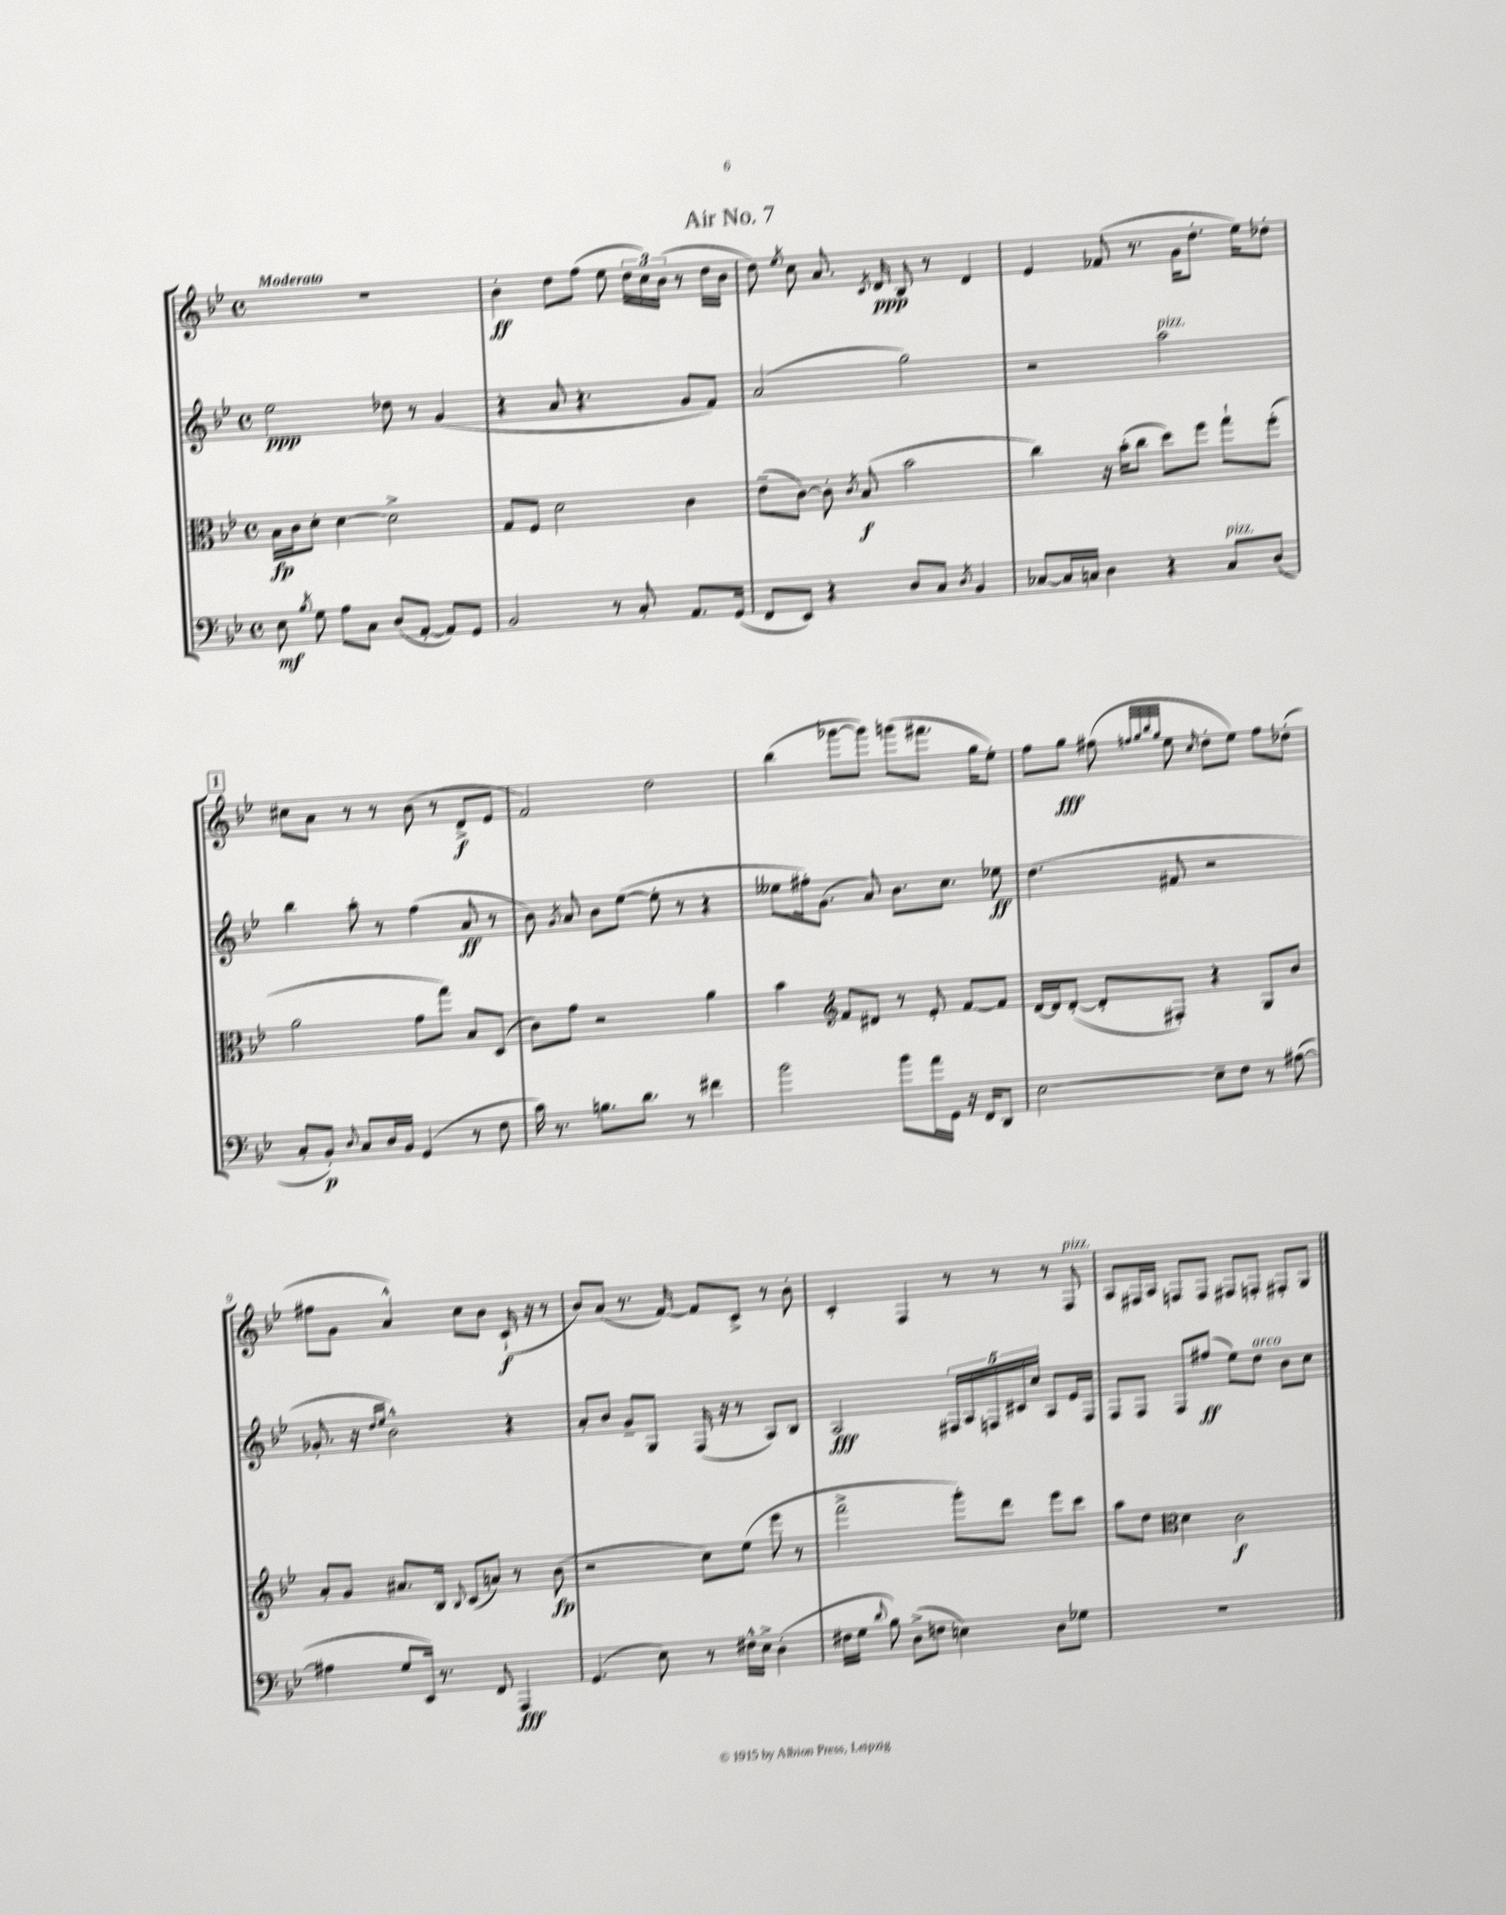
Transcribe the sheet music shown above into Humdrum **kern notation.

**kern	**dynam	**kern	**dynam	**kern	**dynam	**kern	**dynam
*part4	*part4	*part3	*part3	*part2	*part2	*part1	*part1
*staff4	*staff4	*staff3	*staff3	*staff2	*staff2	*staff1	*staff1
*clefF4	*	*clefC3	*	*clefG2	*	*clefG2	*
*k[b-e-]	*	*k[b-e-]	*	*k[b-e-]	*	*k[b-e-]	*
*M4/4	*	*M4/4	*	*M4/4	*	*M4/4	*
*met(c)	*	*met(c)	*	*met(c)	*	*met(c)	*
=1	=1	=1	=1	=1	=1	=1	=1
!	!	!	!	!	!	!LO:TX:a:B:t=Moderato	!
8E-\	mf	16B-\LL	fp	2ee-\	ppp	1r	.
.	.	16c\J	.	.	.	.	.
8qB-/	.	.	.	.	.	.	.
8G\	.	8d'\J	.	.	.	.	.
8A\L	.	[4d\	.	.	.	.	.
8C\J	.	.	.	.	.	.	.
(8D/L	.	2d^\]	.	8dd-X\	.	.	.
[8AA'/J	.	.	.	8r	.	.	.
8AA/L])	.	.	.	(4g/	.	.	.
8GG/J	.	.	.	.	.	.	.
=2	=2	=2	=2	=2	=2	=2	=2
2BB-/	.	8G/L	.	4r	.	4b-'\	ff
.	.	8F/J	.	.	.	.	.
.	.	2d\	.	8a/	.	8dd\L	.
.	.	.	.	4.r	.	(8ff\J	.
8r	.	.	.	.	.	8ee-\	.
8C'/	.	.	.	.	.	24dd\LL	.
.	.	.	.	.	.	24cc\)	.
.	.	.	.	.	.	(24b-\JJ	.
8.AA/L	.	4c\	.	8g/L	.	8r	.
.	.	.	.	8f/J)	.	16dd\LL	.
(16GG/Jk	.	.	.	.	.	16b-\JJ	.
=3	=3	=3	=3	=3	=3	=3	=3
8FF/L	.	(8e-~\L	.	(2a/	.	8dd\)	.
.	.	.	.	.	.	8qee-/	.
8EE-/J)	.	[8c\J)	.	.	.	8cc\	.
4r	.	8c'\]	.	.	.	8.a/	.
.	.	8qc/	.	.	.	.	.
.	.	(8B-/	f	.	.	.	.
.	.	.	.	.	.	8qc/	.
.	.	.	.	.	.	16d/	ppp
8D/L	.	2b-\	.	2gg\)	.	8B-/	.
8C/J	.	.	.	.	.	8r	.
8qD/	.	.	.	.	.	.	.
4BB-/	.	.	.	.	.	4d/	.
=4	=4	=4	=4	=4	=4	=4	=4
[8C-X/L	.	4cc\)	.	2r	.	4e-/	.
16C-/L]	.	.	.	.	.	.	.
16Cn/JJ	.	.	.	.	.	.	.
4D\	.	16r	.	.	.	(8f-X/	.
.	.	(16b-'\KL	.	.	.	.	.
.	.	8cc\J	.	.	.	8.r	.
!	!	!	!	!LO:TX:a:i:t=pizz.	!	!	!
4r	.	8dd\L)	.	2aa\	.	.	.
.	.	.	.	.	.	16g\KL	.
.	.	8ff\J	.	.	.	8.dd'\J	.
!LO:TX:a:i:t=pizz.	!	!	!	!	!	!	!
8C/L	.	8gg`\L	.	.	.	.	.
.	.	.	.	.	.	16ee-\KL)	.
(8D/J	.	(8ff'\J	.	.	.	8dd-X'\J	.
!!LO:LB:g=z
!!LO:REH:place=s1:t=1
=5	=5	=5	=5	=5	=5	=5	=5
8C'/L	.	2a\	.	4bb-\	.	8cc#X\L	.
8BB-'/J)	p	.	.	.	.	8a\J	.
8qqD/	.	.	.	.	.	.	.
8C/L	.	.	.	8aa'\	.	8r	.
16D/L	.	.	.	8r	.	8r	.
16BB-/JJ	.	.	.	.	.	.	.
(4GG/	.	8g\L	.	(4ff\	.	(8b-\	.
.	.	8gg\J)	.	.	.	8r	.
8r	.	8B-/L	.	8a/	ff	8d^/L	f
8F\	.	(8D/J	.	8r	.	8e-/J	.
=6	=6	=6	=6	=6	=6	=6	=6
16c\)	.	8c\L)	.	8b-\)	.	2f/)	.
8.r	.	.	.	.	.	.	.
.	.	.	.	8qg/	.	.	.
.	.	8g\J	.	8a/	.	.	.
8.Bn\L	.	2r	.	8b-\L	.	.	.
.	.	.	.	([8ee-\J	.	.	.
8.d\J	.	.	.	.	.	.	.
.	.	.	.	8ee-'\]	.	2dd\	.
8r	.	.	.	8r	.	.	.
4f#X\	.	4a\	.	4r	.	.	.
=7	=7	=7	=7	=7	=7	=7	=7
2b-\	.	4b-\	.	8ee--X\L	.	(4bb-\	.
.	.	.	.	16ff#X'\k)	.	.	.
.	.	.	.	(8.g\J	.	.	.
*	*	*clefG2	*	*	*	*	*
.	.	8f/L	.	.	.	[8ggg-X\L	.
.	.	8d#X/J	.	8a/)	.	8ggg-\J])	.
8b-\L	.	8r	.	8.b-\L	.	(8gggn\L	.
16a\L	.	8e-'/	.	.	.	8.fff#X\J	.
16GG\JJ	.	.	.	8.cc\J	.	.	.
16r	.	[8f/L	.	.	.	.	.
16FF/KL	.	.	.	.	.	16gg\KL	.
8DD/J	.	8f/J]	.	8ee-X\	ff	8ee-'\J)	.
=8	=8	=8	=8	=8	=8	=8	=8
[2E-\	.	[16d/LL	.	(4.dd\	.	8ff\L	.
.	.	16d/J]	.	.	.	.	.
.	.	([8d'/J	.	.	.	8gg\J	fff
.	.	8d'/L]	.	.	.	(8ff#X\	.
.	.	.	.	.	.	32qqffn/LLL	.
.	.	.	.	.	.	32qqgg/	.
.	.	.	.	.	.	32qqbb-/	.
.	.	.	.	.	.	32qqgg/JJJ	.
.	.	8F#X'/J)	.	8f#X/	.	8ee-\	.
.	.	.	.	.	.	16qqcc/	.
8E-~\L]	.	4r	.	2r	.	8dd'\L	.
8F\J	.	.	.	.	.	8ee-\J)	.
8r	.	8G/L	.	.	.	8ff\L	.
([8A#X\	.	8b-/J	.	.	.	(8dd-X'\J	.
!!LO:LB:g=z
=9	=9	=9	=9	=9	=9	=9	=9
4A#X\]	.	8a'/L	.	8.g-X'/	.	8ff#X\L	.
.	.	8g/J	.	.	.	8g\J	.
.	.	.	.	16r	.	.	.
.	.	.	.	16qqdd/LL	.	.	.
.	.	.	.	16qqee-/JJ	.	.	.
8G/L	.	8.a#X/L	.	2b-^^\)	.	4a^^/)	.
16EE-/Jk)	.	.	.	.	.	.	.
8.r	.	16B-/Jk	.	.	.	.	.
.	.	8qqB-/	.	.	.	.	.
.	.	(8c/L	.	.	.	8cc\L	.
8FF/	.	8an/J)	.	.	.	8b-\J	.
4AAA/	fff	8r	.	4r	.	(16c`/	f
.	.	.	.	.	.	16r	.
.	.	(8b-\	fp	.	.	8r	.
=10	=10	=10	=10	=10	=10	=10	=10
(4.GG/	.	2r	.	8a'/L	.	8b-/L)	.
.	.	.	.	8b-/J	.	(8a/J	.
.	.	.	.	8g~/L	.	8.r	.
8E-\)	.	.	.	8G/J	.	.	.
.	.	.	.	.	.	[16f/)	.
8r	.	8cc\L)	.	(16F/	.	8f/L]	.
.	.	.	.	16r	.	.	.
16F#X^^\LL	.	(8ee-\J	.	8r	.	8c^/J	.
16E-^\JJ	.	.	.	.	.	.	.
(4D'\	.	8eee-\	.	8A/L)	.	8r	.
.	.	8r	.	8B-/J	.	8b-'\	.
=11	=11	=11	=11	=11	=11	=11	=11
16F#X\LL	.	2fff^\	.	2A/	fff	4c'/	.
16G\JJ	.	.	.	.	.	.	.
8qqd/	.	.	.	.	.	.	.
8B-\)	.	.	.	.	.	.	.
(8D^\L	.	.	.	.	.	4F/	.
8Fn\J	.	.	.	.	.	.	.
4En\)	.	8ggg'\L)	.	20F#X/LL	.	8r	.
.	.	.	.	20A/	.	.	.
.	.	.	.	20Fn/	.	.	.
.	.	8ddd\J	.	.	.	8r	.
.	.	.	.	20c#X/	.	.	.
.	.	.	.	20cc/JJ	.	.	.
8D\L	.	8eee-\L	.	8A/L	.	8r	.
!	!	!	!	!	!	!LO:TX:a:i:t=pizz.	!
8G-X\J	.	8ccc\J	.	16e-/L	.	8F/	.
.	.	.	.	16F/JJ	.	.	.
=12	=12	=12	=12	=12	=12	=12	=12
1r	.	8aa\L	.	8F/L	.	8A/L	.
.	.	8dd\J	.	8F/J	.	16F#X/L	.
.	.	.	.	.	.	16A/JJ	.
*	*	*clefC3	*	*	*	*	*
.	.	4d\	.	8F/L	.	8Fn/L	.
.	.	.	.	(8ff#X/J	ff	8F/J	.
.	.	2c\	f	8ee-\L)	.	8F#X/L	.
!	!	!	!	!LO:TX:a:i:t=arco	!	!	!
.	.	.	.	8dd\J	.	8Fn'/J	.
.	.	.	.	8b-\L	.	8F#X'/L	.
.	.	.	.	8cc\J	.	8G/J	.
==	==	==	==	==	==	==	==
*-	*-	*-	*-	*-	*-	*-	*-
